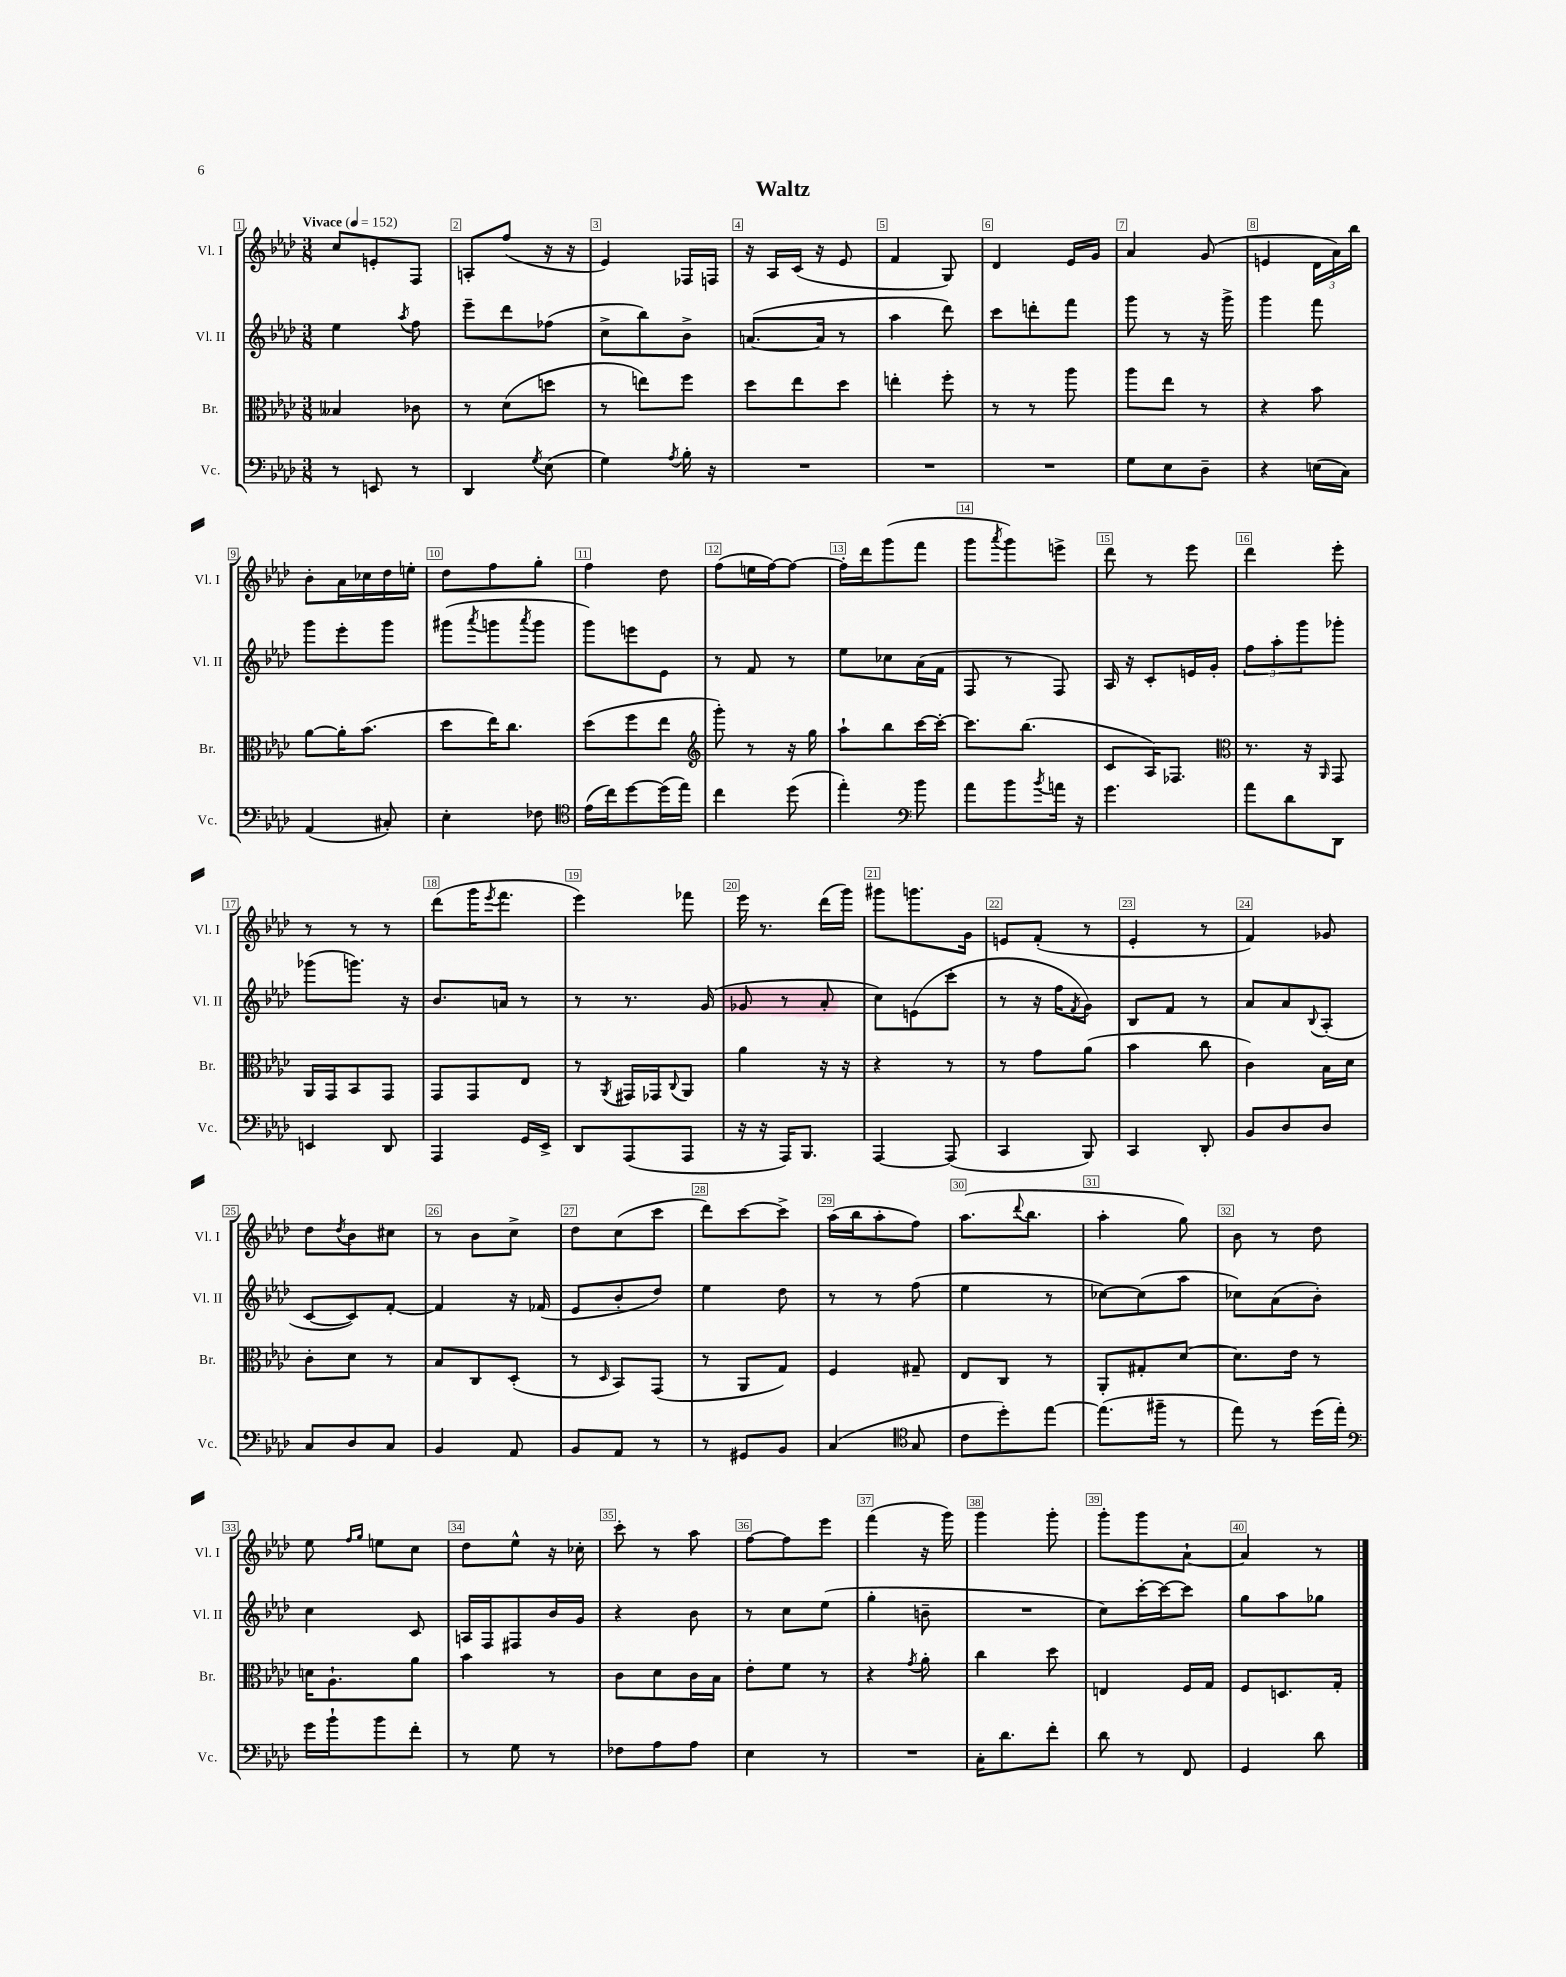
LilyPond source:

\header { title = "Waltz" }
<<
\new StaffGroup <<
\new Staff = "s0" \with { instrumentName = "Vl. I" shortInstrumentName = "Vl. I" } {
    \clef treble \key aes \major \numericTimeSignature \time 3/8 \tempo "Vivace" 4 = 152
    c''8 e'8-. f8 |
    a8-. f''8( r16 r16 |
    ees'4) fes16 f16 |
    r16 aes16 c'16( r16 ees'8 |
    f'4 g8) |
    des'4 ees'16 g'16 |
    aes'4 g'8( |
    e'4 \tuplet 3/2 { des'16 aes'16) bes''16 } |
    bes'8-. aes'16 ces''16 des''16 e''16-. |
    des''8 f''8 g''8-. |
    f''4 des''8 |
    f''8( e''16 f''16~) f''8~ |
    f''16-. des'''16 g'''8( f'''8 |
    g'''8 \acciaccatura { aes'''8 } g'''8) e'''8-> |
    des'''8 r8 ees'''8 |
    des'''4 ees'''8-. |
    r8 r8 r8 |
    des'''8( g'''16 \acciaccatura { ees'''8 } f'''8. |
    ees'''4) fes'''8 |
    ees'''16 r8. des'''16( g'''16) |
    gis'''8 g'''8. g'16 |
    e'8 f'8-.( r8 |
    ees'4-. r8 |
    f'4) ges'8 |
    des''8 \acciaccatura { des''8 } bes'8 cis''8 |
    r8 bes'8 c''8-> |
    des''8 c''8( c'''8 |
    des'''8) c'''8~ c'''8-> |
    aes''16( bes''16 aes''8-. f''8) |
    aes''8.( \appoggiatura { des'''8 } bes''8. |
    aes''4-. g''8) |
    bes'8 r8 des''8 |
    ees''8 \grace { f''16 g''16 } e''8 c''8 |
    des''8 ees''8-^ r16 ces''16-. |
    c'''8-. r8 aes''8 |
    f''8~ f''8 ees'''8 |
    f'''4( r16 g'''16) |
    g'''4 g'''8-. |
    g'''8-. g'''8 aes'8~-! |
    aes'4 r8 \bar "|." |
}
\new Staff = "s1" \with { instrumentName = "Vl. II" shortInstrumentName = "Vl. II" } {
    \clef treble \key aes \major \numericTimeSignature \time 3/8
    ees''4 \acciaccatura { aes''8 } f''8 |
    ees'''8-- des'''8 fes''8( |
    c''8-> bes''8) bes'8-> |
    a'8.~( a'16 r8 |
    aes''4 des'''8) |
    c'''8 d'''8-. f'''8 |
    g'''8 r8 r16 g'''16-> |
    g'''4 f'''8 |
    g'''8 ees'''8-. g'''8 |
    gis'''8( \acciaccatura { aes'''8 } g'''8 \acciaccatura { aes'''8 } g'''8 |
    g'''8) e'''8 ees'8 |
    r8 f'8 r8 |
    ees''8 ces''8 aes'16( f'16 |
    f8 r8 f8) |
    aes16 r16 c'8-. e'16 g'16-. |
    \tuplet 3/2 { f''8 aes''8-. g'''8 } ges'''8-. |
    ges'''8( g'''8.) r16 |
    bes'8. a'16 r8 |
    r8 r8. g'16( |
    ges'8 r8 aes'8-. |
    c''8) e'8( c'''8-. |
    r8 r16 f''16 \acciaccatura { f'8 } g'8) |
    bes8 f'8 r8 |
    aes'8 aes'8 \appoggiatura { bes8 } aes8-.( |
    c'8~ c'8) f'8~-. |
    f'4 r16 fes'16( |
    ees'8 bes'8-. des''8) |
    ees''4 des''8 |
    r8 r8 f''8( |
    ees''4 r8 |
    ces''8~) ces''8( aes''8 |
    ces''8) aes'8( bes'8-.) |
    c''4 c'8 |
    a16 f16 fis8 bes'16 g'16 |
    r4 bes'8 |
    r8 c''8 ees''8( |
    g''4-. b'8-- |
    R4. |
    c''8) c'''16~-. c'''16~ c'''8 |
    g''8 aes''8 ges''8 \bar "|." |
}
\new Staff = "s2" \with { instrumentName = "Br." shortInstrumentName = "Br." } {
    \clef alto \key aes \major \numericTimeSignature \time 3/8
    beses4 ces'8 |
    r8 des'8( d''8 |
    r8 e''8) f''8 |
    des''8 ees''8 des''8 |
    e''4-. f''8-. |
    r8 r8 aes''8 |
    aes''8 ees''8 r8 |
    r4 bes'8 |
    aes'8~ aes'16-. bes'8.( |
    des''8 ees''16) c''8. |
    des''8( f''8 ees''8 |
    \clef treble g'''8-.) r8 r16 g''16 |
    aes''8-! bes''8 c'''16~ c'''16~-. |
    c'''8. bes''8.( |
    c'8 aes16) fes8. |
    \clef alto r8. r16 \grace { aes,16 } g,8 |
    aes,16 g,16 bes,8 g,8 |
    g,8 g,8 ees8 |
    r8 \acciaccatura { aes,8 } gis,16 ges,16 \appoggiatura { c8 } aes,8 |
    aes'4 r16 r16 |
    r4 r8 |
    r8 g'8 aes'8( |
    bes'4 c''8 |
    c'4) bes16 des'16 |
    c'8-. des'8 r8 |
    bes8 c8 des8-.( |
    r8 \grace { des16 } bes,8) g,8( |
    r8 aes,8 g8) |
    f4 gis8-- |
    ees8 c8 r8 |
    aes,8-. gis8-. des'8~ |
    des'8. ees'16 r8 |
    d'16 aes8.-! aes'8 |
    bes'4 r8 |
    c'8 des'8 c'16 bes16 |
    ees'8-. f'8 r8 |
    r4 \acciaccatura { g'8 } aes'8-. |
    c''4 des''8 |
    e4 f16 g16 |
    f8 d8. g16-. \bar "|." |
}
\new Staff = "s3" \with { instrumentName = "Vc." shortInstrumentName = "Vc." } {
    \clef bass \key aes \major \numericTimeSignature \time 3/8
    r8 e,8 r8 |
    des,4 \acciaccatura { g8 } ees8( |
    g4) \acciaccatura { aes8 } bes16-. r16 |
    R4. |
    R4. |
    R4. |
    g8 ees8 des8-- |
    r4 e16( c16) |
    aes,4( cis8-.) |
    ees4-. fes8 |
    \clef tenor ees'16( c''16) des''8~ des''16( ees''16) |
    c''4 des''8( |
    ees''4-.) \clef bass bes'8 |
    aes'8 bes'8 \acciaccatura { bes'8 } a'16 r16 |
    g'4. |
    aes'8 des'8 des,8 |
    e,4 des,8 |
    aes,,4 g,16 ees,16-> |
    des,8 aes,,8( aes,,8 |
    r16 r16 aes,,16) bes,,8. |
    aes,,4~ aes,,8( |
    c,4 bes,,8) |
    c,4 des,8-. |
    bes,8 des8 des8 |
    c8 des8 c8 |
    bes,4 aes,8 |
    bes,8 aes,8 r8 |
    r8 gis,8 bes,8 |
    c4( \clef tenor g8 |
    c'8 des''8-.) ees''8~ |
    ees''8.( fis''16-- r8 |
    ees''8) r8 des''16( ees''16-.) |
    \clef bass g'16 bes'16-! bes'8 f'8-. |
    r8 g8 r8 |
    fes8 aes8 aes8 |
    ees4 r8 |
    R4. |
    c16-. des'8. f'8-. |
    des'8 r8 f,8 |
    g,4 des'8 \bar "|." |
}
>>
>>
\layout { \context { \Score \override BarNumber.break-visibility = ##(#f #t #t) barNumberVisibility = #all-bar-numbers-visible \override BarNumber.stencil = #(make-stencil-boxer 0.1 0.3 ly:text-interface::print) } }
